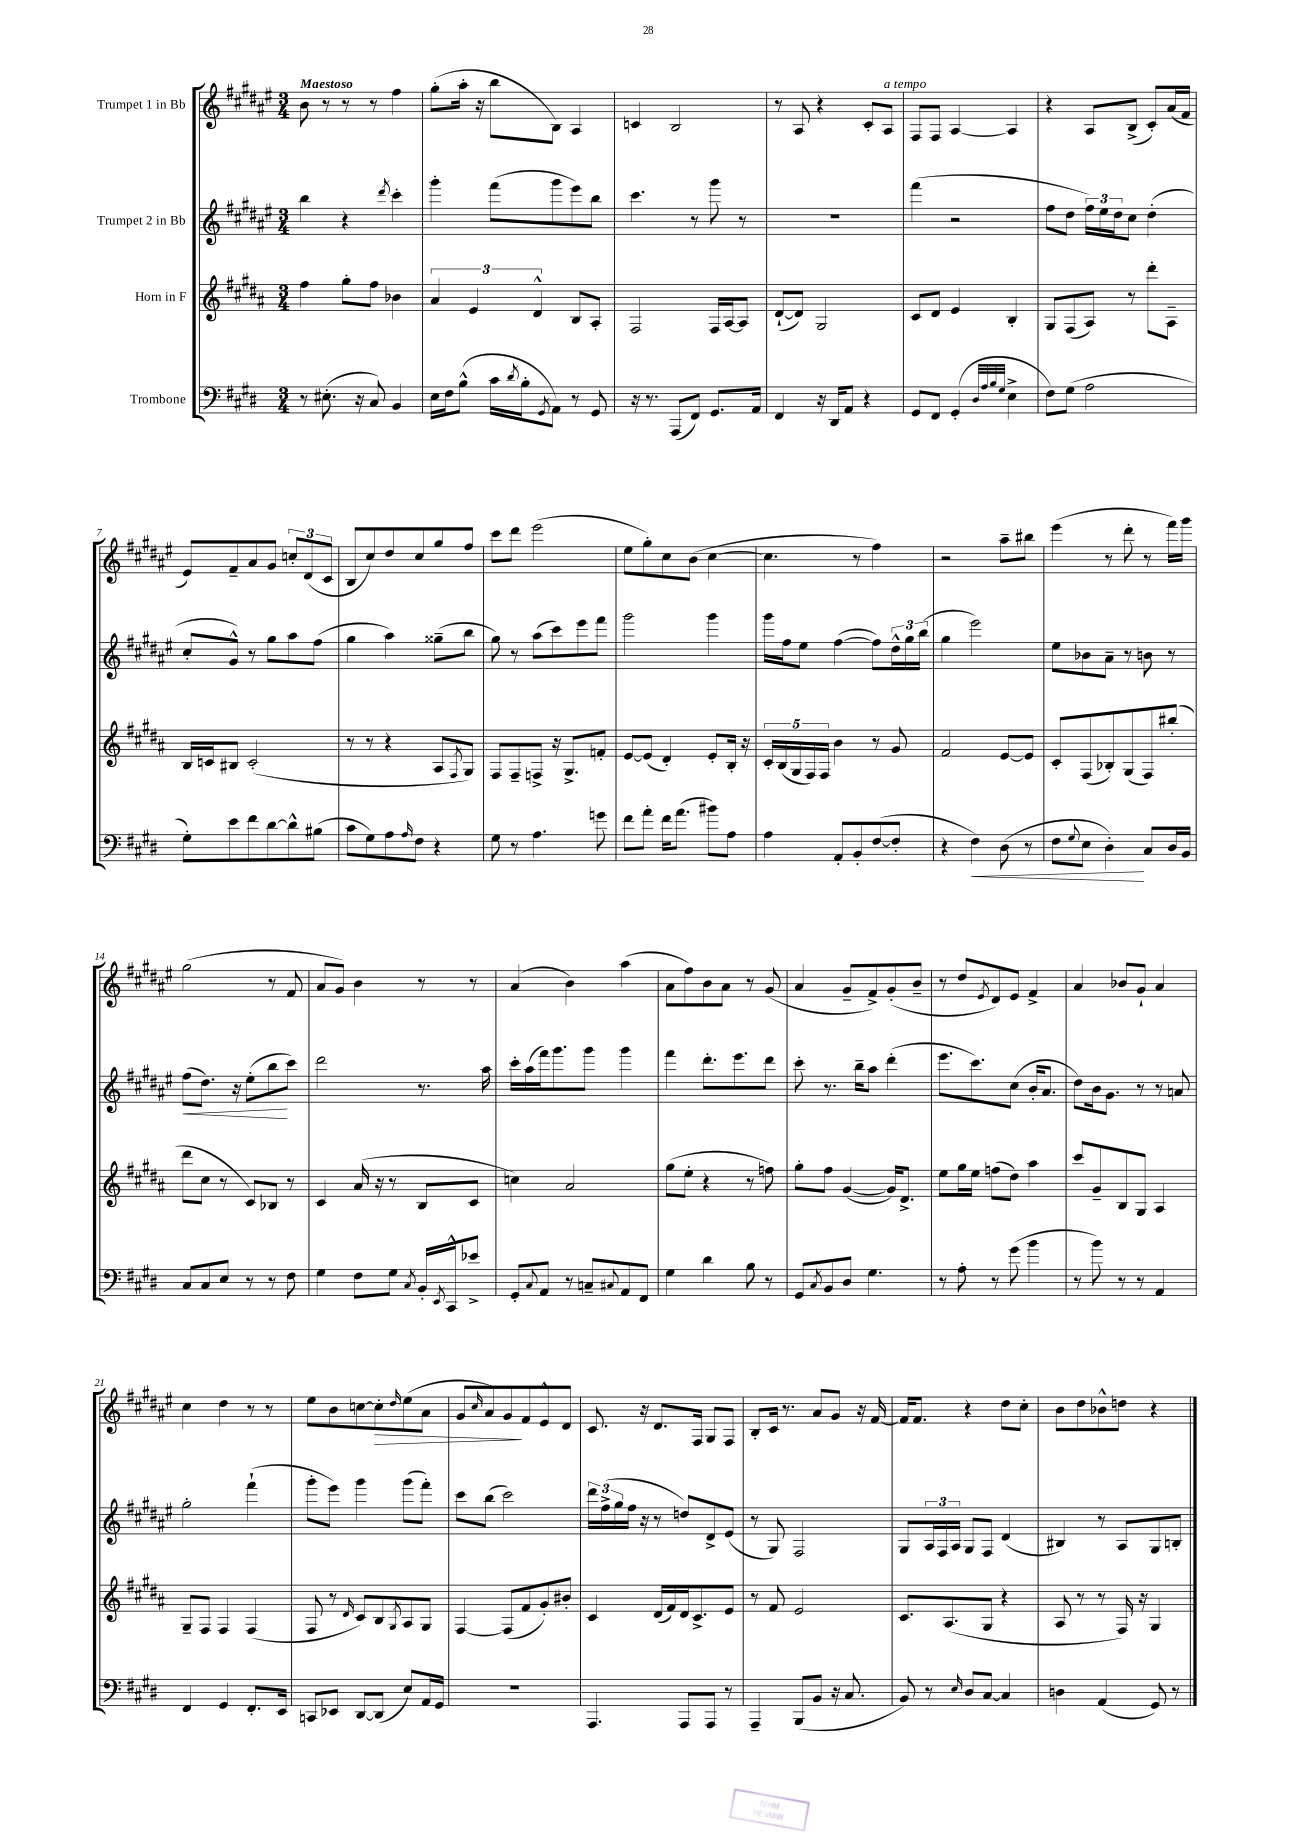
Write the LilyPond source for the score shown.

<<
\new StaffGroup <<
\new Staff = "s0" \with { instrumentName = "Trumpet 1 in Bb" } {
    \clef treble \key fis \major \numericTimeSignature \time 3/4 \tempo "Maestoso"
    b'8 r8 r8 r8 fis''4 |
    gis''8-.( ais''16-. r16 b''8 b8) ais4 |
    c'4 b2 |
    r8 ais8 r4 cis'8-. ais8^\markup { \italic "a tempo" } |
    fis8 fis8 ais4~ ais4 |
    r4 ais8 b8->( cis'8-.) ais'16( fis'16 |
    eis'8) fis'8-- ais'8 gis'8 \tuplet 3/2 { c''8-. dis'8( cis'8 } |
    b8 cis''8) dis''8 cis''8 gis''8 fis''8 |
    cis'''8 dis'''8 eis'''2( |
    eis''8 gis''8-.) cis''8 b'8( cis''4~ |
    cis''4. r8 fis''4) |
    r2 ais''8-- bis''8 |
    eis'''4( r8 dis'''8-. r8 fis'''16) gis'''16 |
    gis''2( r8 fis'8 |
    ais'8 gis'8) b'4 r8 r8 |
    ais'4( b'4) ais''4( |
    ais'8 fis''8) b'8 ais'8 r8 gis'8( |
    ais'4 gis'8-- fis'8->) gis'8-.( b'8-- |
    r8 dis''8 \acciaccatura { eis'8 } dis'8) eis'8 fis'4-> |
    ais'4 bes'8 gis'8-! ais'4 |
    cis''4 dis''4 r8 r8 |
    eis''8 b'8 c''8~ c''8-.\> \grace { dis''16 } eis''8( ais'8 |
    gis'8 \grace { cis''16 } ais'8) gis'8\! fis'8 eis'8-^ dis'8 |
    cis'8. r16 dis'8. fis16 gis8 fis8 |
    b8-. cis'16 r8. ais'8 gis'8 r16 fis'16~ |
    fis'16 fis'8. r4 dis''8 cis''8-. |
    b'8 dis''8 bes'8-^ d''8 r4 \bar "|." |
}
\new Staff = "s1" \with { instrumentName = "Trumpet 2 in Bb" } {
    \clef treble \key fis \major \numericTimeSignature \time 3/4
    b''4 r4 \acciaccatura { dis'''8 } cis'''4-. |
    gis'''4-. fis'''8( gis'''8 eis'''8) b''8 |
    cis'''4. r8 gis'''8 r8 |
    R2. |
    fis'''4( r2 |
    fis''8 dis''8 \tuplet 3/2 { fis''16) eis''16 dis''16 } cis''8 dis''4-.( |
    cis''8-. gis'8-^) r8 gis''8 ais''8 fis''8( |
    gis''4 ais''4) gisis''8--( b''8 |
    gis''8) r8 ais''8( cis'''8) eis'''8 fis'''8 |
    gis'''2 gis'''4 |
    gis'''16 fis''16 eis''8 fis''4~( fis''8) \tuplet 3/2 { dis''16-^ gis''16 b''16( } |
    gis''4 eis'''2) |
    eis''8 bes'8 ais'8-- r8 b'8 r8 |
    fis''8\<( dis''8.) r16 eis''8-.( b''8\! cis'''8) |
    dis'''2 r8. ais''16 |
    cis'''16-. ais''16( fis'''16) gis'''8. gis'''8 gis'''4 |
    fis'''4 dis'''8.-. eis'''8. dis'''8 |
    cis'''8-. r8. b''16-- ais''8 dis'''4-.( |
    eis'''8. cis'''8.) cis''8( b'16-. ais'8. |
    dis''8) b'16 gis'8. r8 r8 a'8 |
    gis''2-. fis'''4-!( |
    gis'''8-. eis'''8) gis'''4 gis'''8( fis'''8-.) |
    cis'''8 b''8( cis'''2) |
    \tuplet 3/2 { dis'''16 fis''16->( gis''16 } fis''16 r16 r8 d''8) dis'8-> eis'8( |
    r8 gis8) fis2 |
    gis8 \tuplet 3/2 { ais16 fis16 ais16 } gis8 fis8 dis'4( |
    bis4) r8 ais8 gis8 b8-. \bar "|." |
}
\new Staff = "s2" \with { instrumentName = "Horn in F" } {
    \clef treble \key b \major \numericTimeSignature \time 3/4
    fis''4 gis''8-. fis''8 bes'4 |
    \tuplet 3/2 { ais'4 e'4 dis'4-^ } b8 ais8-. |
    fis2 fis16 ais16~ ais8 |
    dis'8~-!( dis'8) gis2 |
    cis'8 dis'8 e'4 b4-. |
    gis8 fis8( ais8) r8 dis'''8-. ais8-- |
    b16 c'16 bis8 c'2-.( |
    r8 r8 r4 ais8 \acciaccatura { fis8 } gis8) |
    fis8 fis8-- f8-> r16 gis8.-> f'8-. |
    e'8~ e'8( dis'4-.) e'8-. b16-. r16 |
    \tuplet 5/4 { cis'16-. b16( gis16 fis16) fis16 } b'4 r8 gis'8 |
    fis'2 e'8~ e'8 |
    cis'8-. fis8( bes8-.) gis8( fis8) bis''8-.( |
    dis'''8 cis''8 r8 cis'8) bes8 r8 |
    cis'4 ais'16( r16 r8 b8 cis'8 |
    c''4) ais'2 |
    gis''8( e''8-. r4 r8 f''8) |
    gis''8-. fis''8 gis'4~( gis'16) dis'8.-> |
    e''8 gis''16 e''16 f''8( dis''8) ais''4 |
    cis'''8 gis'8-- b8 gis8 ais4 |
    gis8-- fis8 fis4 fis4( |
    fis8 r8 \grace { dis'16 } cis'8) b8 \acciaccatura { gis8 } ais8 gis8 |
    fis4~ fis8( fis'8 gis'8-.) bis'8-. |
    cis'4 dis'16( fis'16) dis'16 cis'8.-> e'8 |
    r8 fis'8 e'2 |
    cis'8. ais8.( gis8 r4 |
    ais8 r8 r8 fis16) r16 gis4 \bar "|." |
}
\new Staff = "s3" \with { instrumentName = "Trombone" } {
    \clef bass \key e \major \numericTimeSignature \time 3/4
    r8 eis8.-.( r16 cis8) b,4 |
    e16 fis16 b8-^( cis'16 \acciaccatura { dis'8 } b16-. \acciaccatura { gis,8 } a,8) r8 gis,8 |
    r16 r8. a,,8( fis,8) gis,8. a,16 |
    fis,4 r16 dis,16 a,8 r4 |
    gis,8 fis,8 gis,4-.( \grace { dis32 a32 b32 gis32 } e4-> |
    fis8) gis8( a2 |
    gis8-.) e'8 fis'8 dis'8~ dis'8-^ bis8( |
    cis'8 gis8) a8 \grace { a16 } fis8 r4 |
    gis8 r8 a4. g'8 |
    fis'8 a'8-. fis'16 a'8.( bis'8) a8 |
    a4 a,8-. b,8-. fis8~( fis8-. |
    r4 fis4\<) dis8( r8 |
    fis8 \appoggiatura { gis8 } e8 dis4-.\!) cis8 dis16 b,16 |
    cis8 cis8 e8 r8 r8 fis8 |
    gis4 fis8 gis8 \acciaccatura { cis8 } b,16-. \acciaccatura { e,8 } cis,16-^ ees'8-> |
    gis,8-. \appoggiatura { cis8 } a,8 r8 c8-- \appoggiatura { cis8 } a,8 fis,8 |
    gis4 dis'4 b8 r8 |
    gis,8 \acciaccatura { cis8 } b,8 dis8 gis4. |
    r8 a8-. r8 gis'8( b'4 |
    r8 b'8) r8 r8 a,4 |
    fis,4 gis,4 fis,8.-. e,16 |
    c,8 ees,8 dis,8~ dis,8( e8) a,16 gis,16 |
    R2. |
    a,,4. a,,8 a,,8 r8 |
    a,,4-- b,,8( b,8 r16 cis8. |
    b,8) r8 \grace { e16 } dis8 cis8~ cis4 |
    d4 a,4( gis,8) r8 \bar "|." |
}
>>
>>
